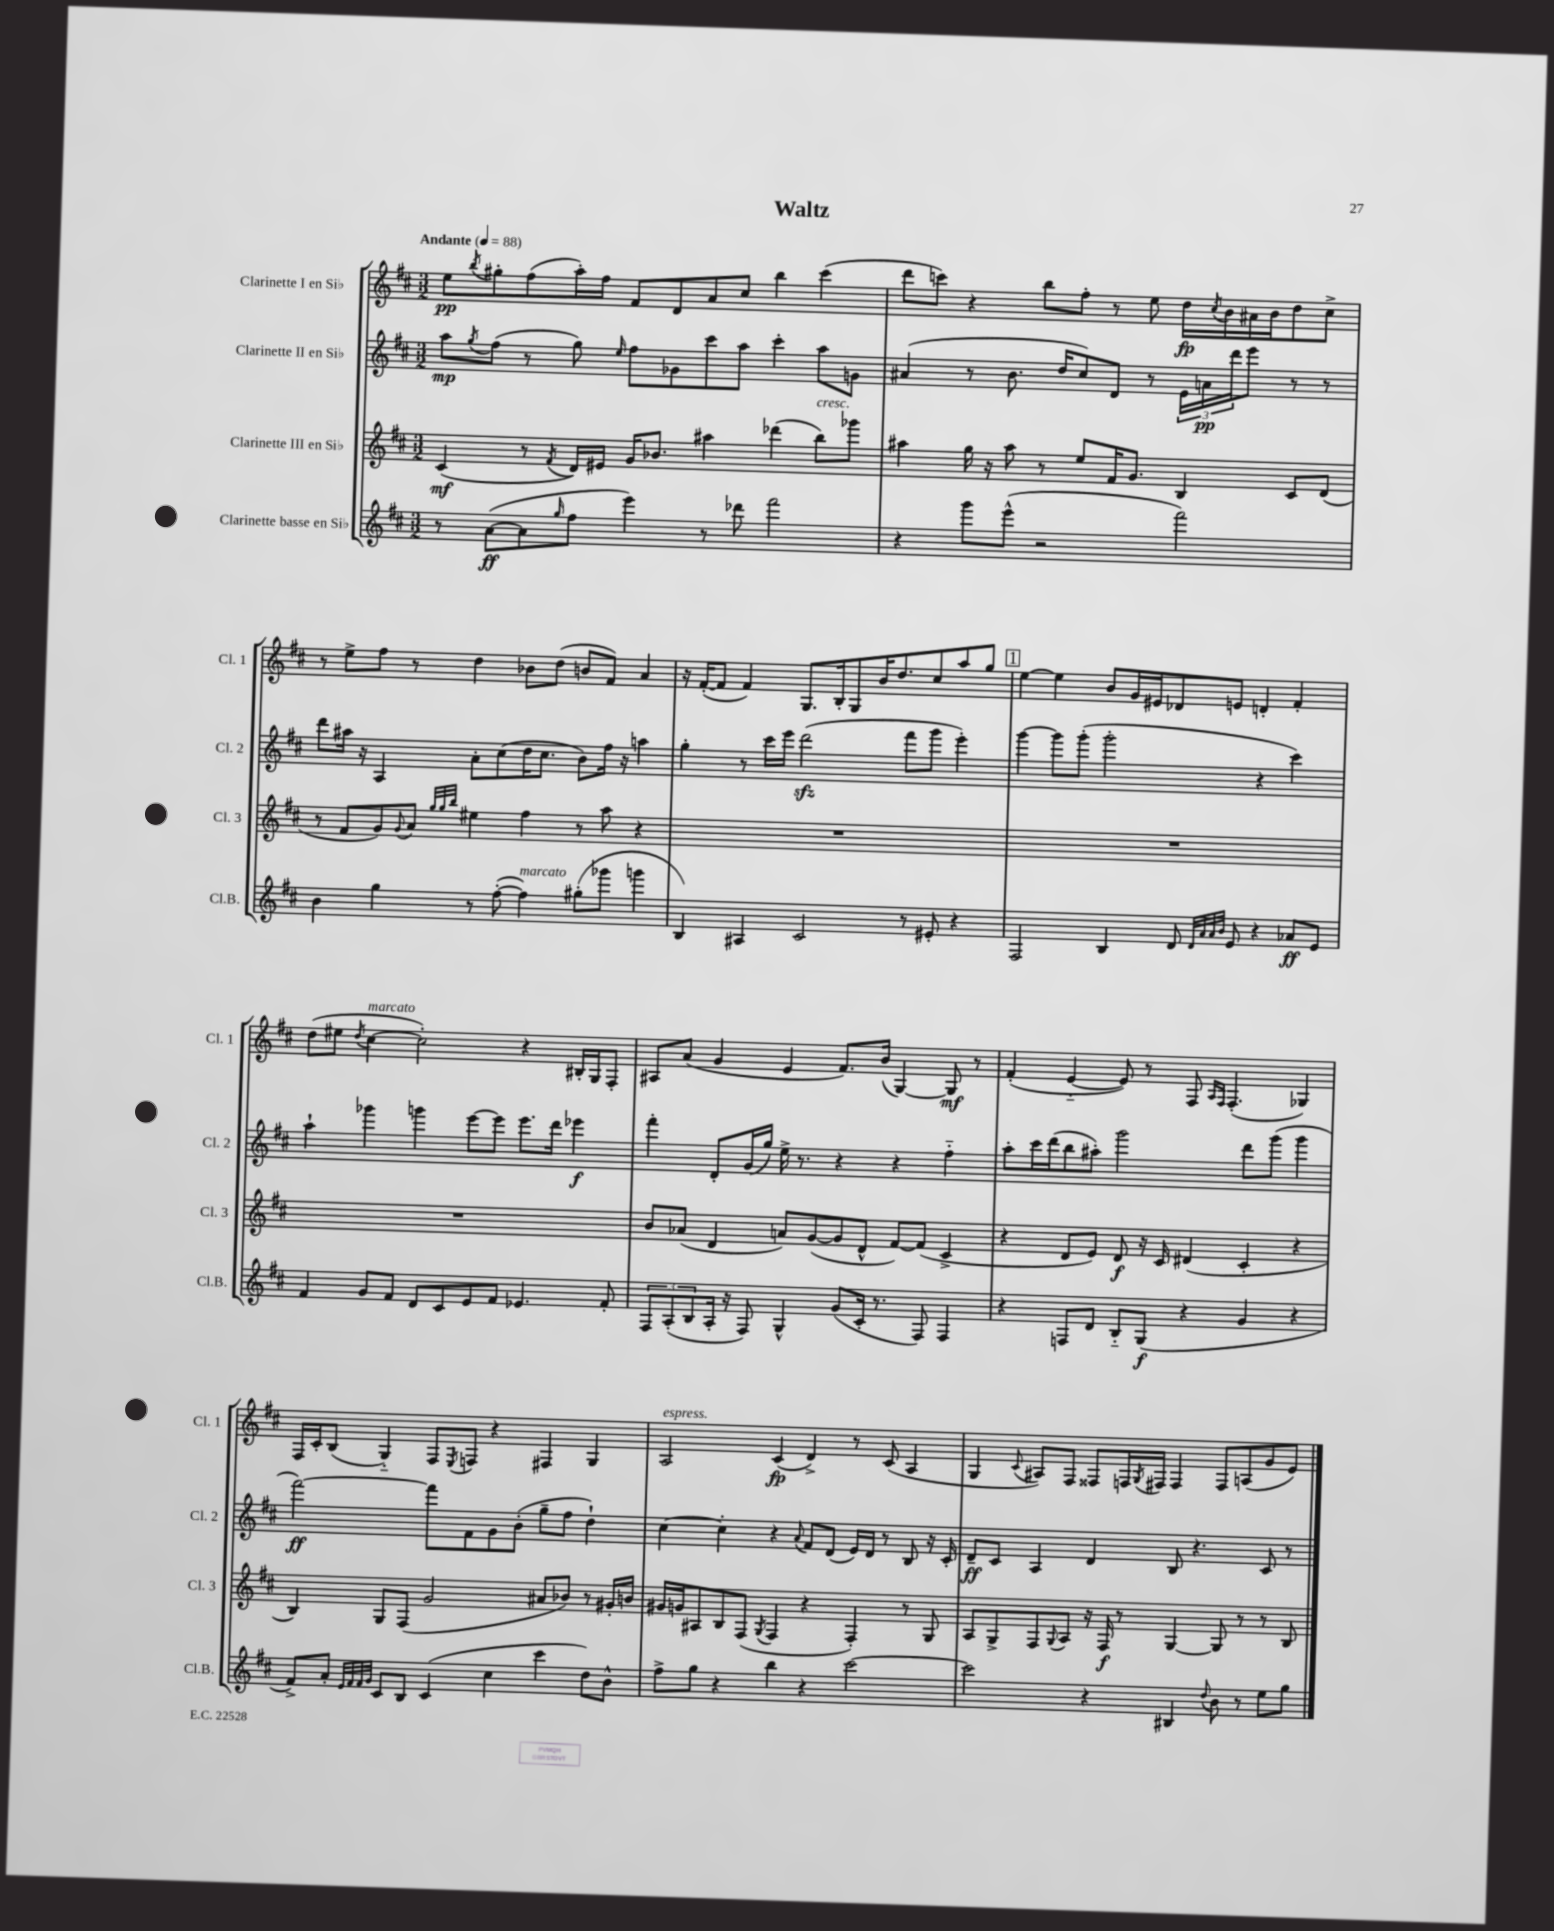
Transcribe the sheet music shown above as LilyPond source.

\header { title = "Waltz" }
<<
\new StaffGroup <<
\new Staff = "s0" \with { instrumentName = "Clarinette I en Sib" shortInstrumentName = "Cl. 1" } {
    \clef treble \key d \major \numericTimeSignature \time 3/2 \tempo "Andante" 4 = 88
    e''8\pp \acciaccatura { b''8 } gis''8-. fis''8( a''16-.) fis''16 fis'8 d'8 a'8 cis''8 b''4 cis'''4( |
    d'''8 c'''8) r4 b''8 fis''8-. r8 e''8 d''16\fp \acciaccatura { cis''8 } b'16 ais'16 b'16 d''8 cis''8-> |
    r8 e''8-> fis''8 r8 d''4 bes'8 d''8( b'8 fis'8) a'4 |
    r16 fis'16~-.( fis'8 fis'4) g8. b16-. g8 b'16 d''8. cis''8 a''8 g''8 |
    \mark \markup { \box "1" } e''4~ e''4 b'8 g'16 eis'16 des'8 e'8 d'4-. fis'4-. |
    d''8( eis''8 \acciaccatura { d''8 } cis''4~^\markup { \italic "marcato" } cis''2-.) r4 bis16-. g16 fis8-. |
    ais8 a'8( g'4 e'4 fis'8.) b'16( g4~) g8\mf r8 |
    fis'4-.( e'4~-_ e'8) r8 fis8 \grace { a16 fis16 } fis4.-.( ges4) |
    fis16 cis'16-. b8( g4-_) fis8 \acciaccatura { e8 } f8 r4 fis4 g4 |
    a2^\markup { \italic "espress." } cis'4\fp( d'4->) r8 cis'8( a4 |
    g4 \appoggiatura { cis'8 } ais8) fis8 fisis8 f16 \acciaccatura { g8 } fis16 fis4 fis8 a8( g'8 e'8) \bar "|." |
}
\new Staff = "s1" \with { instrumentName = "Clarinette II en Sib" shortInstrumentName = "Cl. 2" } {
    \clef treble \key d \major \numericTimeSignature \time 3/2
    a''8\mp \acciaccatura { g''8 } fis''8( r8 g''8) \grace { e''16 } fis''8 ges'8 cis'''8 a''8 cis'''4-. a''8 g'8 |
    ais'4( r8 b'8. d''16 cis''8) d'8 r8 \tuplet 3/2 { e'16 a'16\pp d'''16 } e'''8 r8 r8 |
    d'''8 ais''16 r16 a4 a'8-. cis''8( d''16 cis''8. b'8) fis''16 r16 a''4 |
    g''4-. r8 cis'''16 e'''16 d'''2\sfz( fis'''8 g'''8 e'''4-.) |
    \mark \markup { \box "1" } g'''4~ g'''8 g'''8-.( g'''2-. r4 cis'''4) |
    a''4-! ges'''4 g'''4 e'''8~ e'''8 e'''8. d'''16 ees'''4\f |
    fis'''4-. d'8-. g'16( g''16) e''16-> r8. r4 r4 fis''4-_ |
    a''8-. cis'''16 d'''16( b''8 ais''8-.) g'''2 d'''8 g'''8( g'''4 |
    fis'''2~\ff) fis'''8 fis'8 g'8 b'8-.( g''8-- fis''8 d''4-!) |
    cis''4~ cis''4-. r4 \appoggiatura { a'8 } fis'8 d'8( e'16) d'16 r8 b8 r16 cis'16-. |
    d'8--\ff cis'8 a4 d'4 b8 r4. cis'8 r8 \bar "|." |
}
\new Staff = "s2" \with { instrumentName = "Clarinette III en Sib" shortInstrumentName = "Cl. 3" } {
    \clef treble \key d \major \numericTimeSignature \time 3/2
    cis'4\mf( r8 \acciaccatura { fis'8 } d'16) eis'16 g'16 bes'8. ais''4 des'''4( b''8^\markup { \italic "cresc." }) ges'''8 |
    ais''4 g''16 r16 ais''8 r8 e''8 fis'16 g'8. b4 cis'8 d'8( |
    r8 fis'8 g'8) \appoggiatura { g'8 } a'8 \grace { g''32 g''32 b''32 } eis''4 fis''4 r8 a''8 r4 |
    R1. |
    \mark \markup { \box "1" } R1. |
    R1. |
    b'8 aes'8( d'4 a'8) g'8~( g'8 d'8-^ fis'8~) fis'8( cis'4-> |
    r4 d'8 e'8) d'8\f r16 cis'16 dis'4( cis'4-. r4 |
    b4) g8 fis8( g'2 ais'8 bes'8) r8 gis'16-. b'16 |
    gis'16 g'16 ais8 b8 fis8( \acciaccatura { g8 } fis4 r4 fis4-.) r8 g8 |
    a8 g8-> fis8 \appoggiatura { g8 } a8 r16 fis16\f r8 g4~ g8 r8 r8 b8 \bar "|." |
}
\new Staff = "s3" \with { instrumentName = "Clarinette basse en Sib" shortInstrumentName = "Cl.B." } {
    \clef treble \key d \major \numericTimeSignature \time 3/2
    r8 a'8~\ff( a'8 \grace { g''16 } fis''8 e'''4) r8 des'''8 fis'''2 |
    r4 g'''8 e'''8-^( r2 fis'''2) |
    b'4 g''4 r8 fis''8~-.( fis''4^\markup { \italic "marcato" }) gis''8-.( ges'''8 g'''4 |
    b4) ais4 cis'2 r8 eis'8-. r4 |
    \mark \markup { \box "1" } fis2 b4 d'8 \grace { d'32 a'32 a'32 b'32 } e'8 r4 aes'8\ff e'8 |
    fis'4 g'8 fis'8 d'8 cis'8 e'8 fis'8 ees'4. fis'8-. |
    \tuplet 3/2 { fis8 a8-.( b8 } a16-. r16 fis8) g4-^ g'8( cis'16-. r8. fis8) fis4 |
    r4 f8 d'8 b8-_ g8\f( r4 g'4 r4 |
    fis'8->) a'8-. \grace { e'32 fis'32 fis'32 g'32 } cis'8 b8 cis'4( cis''4 cis'''4 d''8) b'8-^ |
    fis''8-> g''8 r4 b''4 r4 cis'''2~ |
    cis'''2 r4 bis4 \appoggiatura { d''8 } b'8 r8 e''8 g''8 \bar "|." |
}
>>
>>
\layout { \context { \Score \remove "Bar_number_engraver" } }
